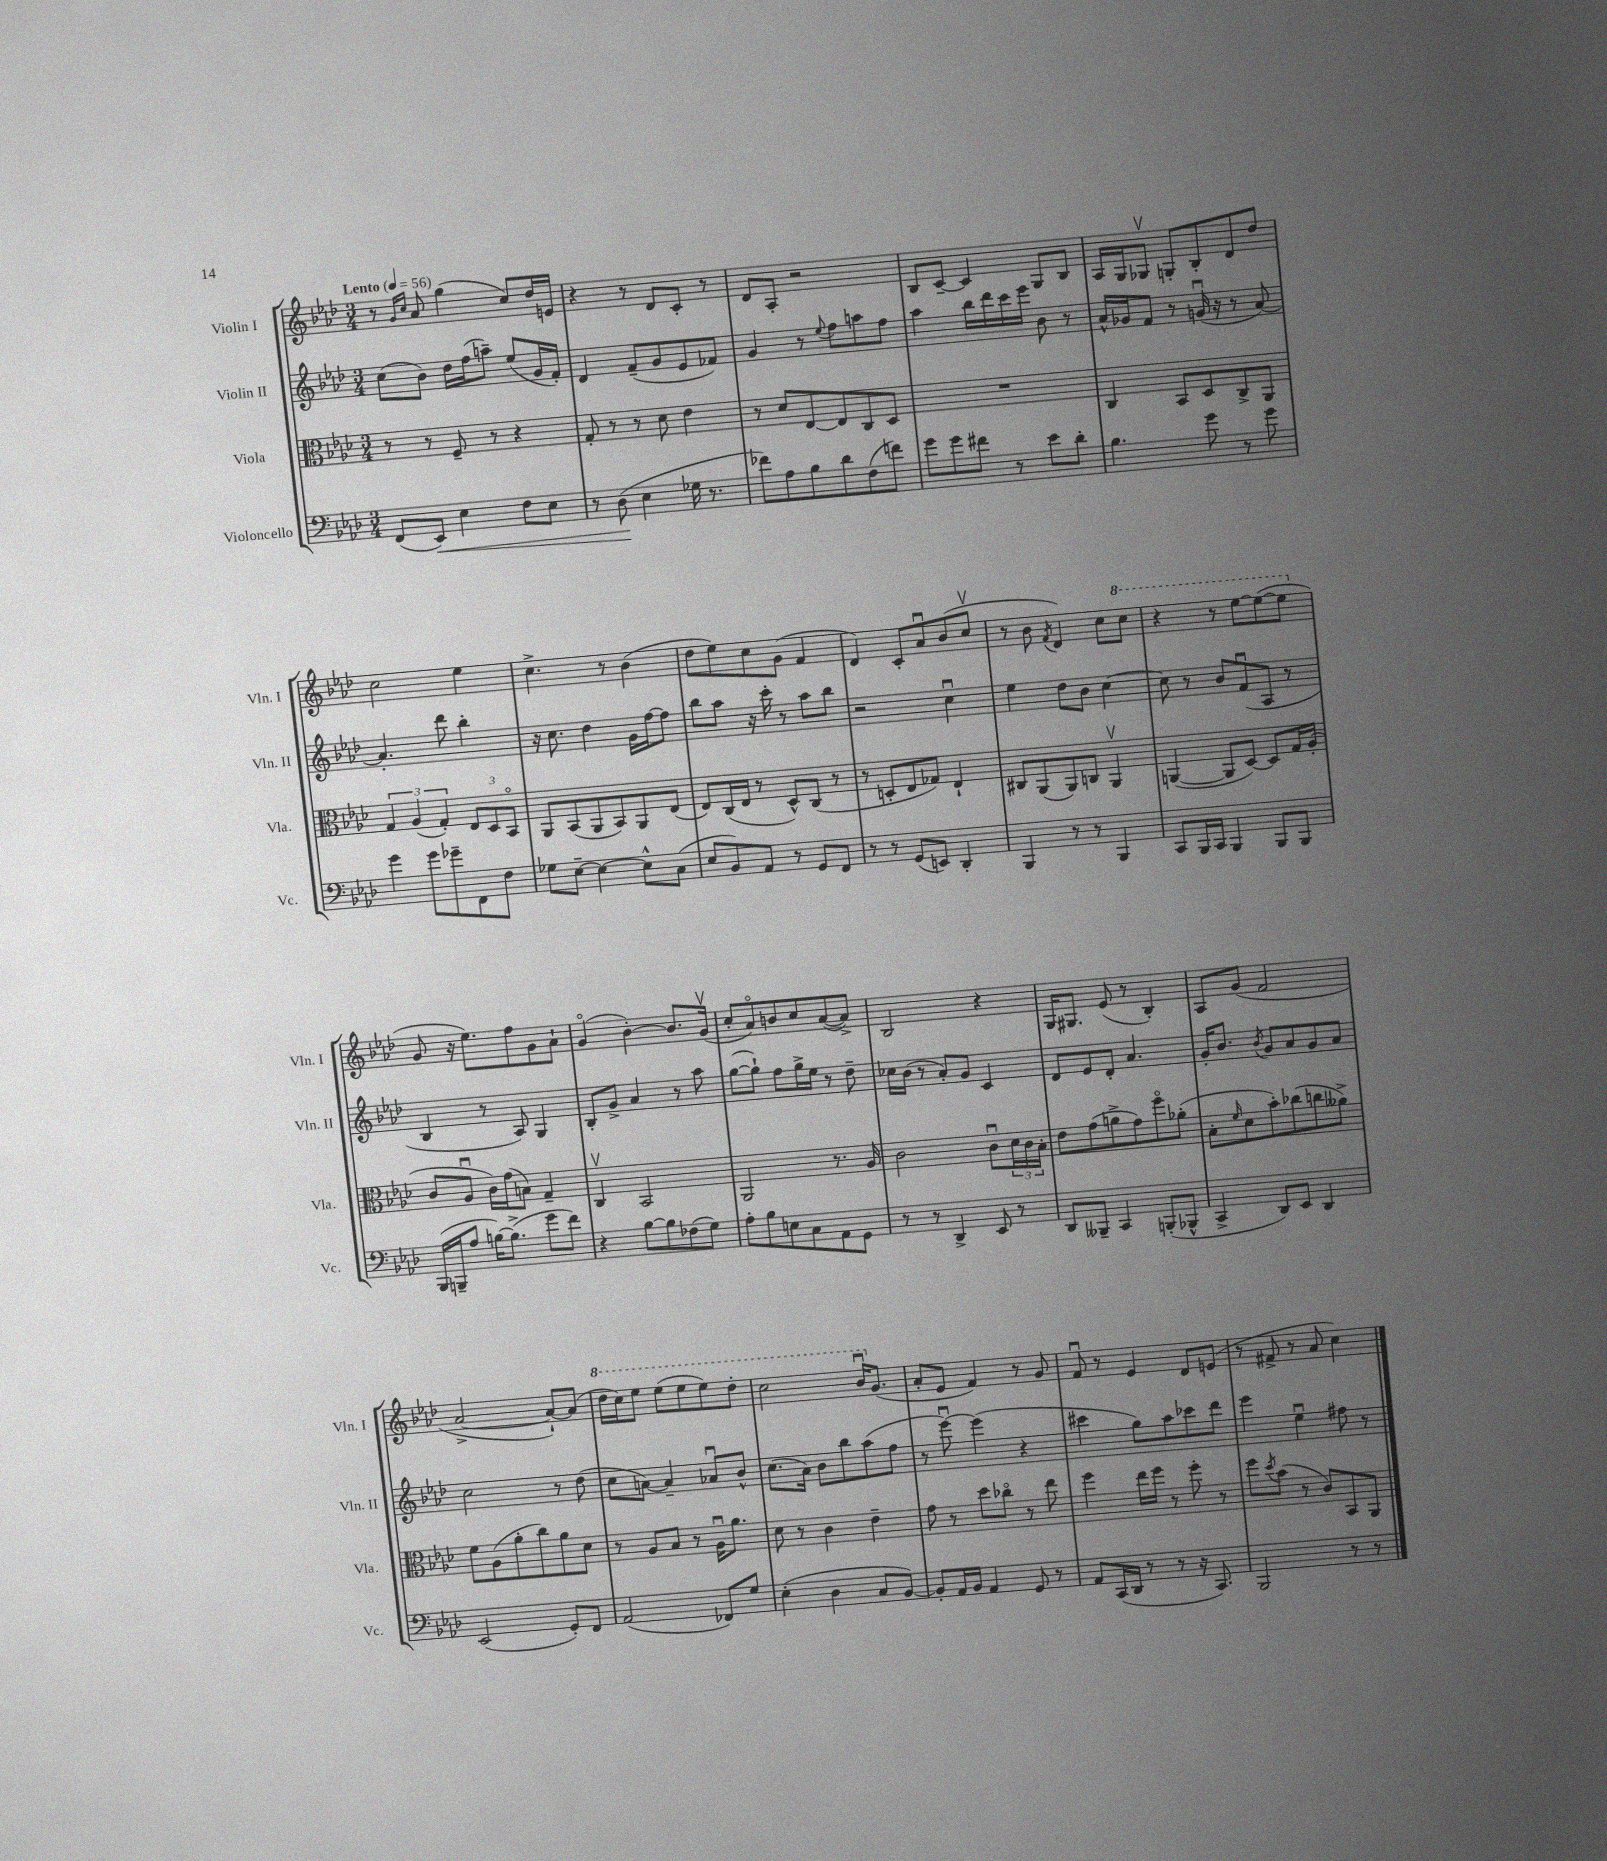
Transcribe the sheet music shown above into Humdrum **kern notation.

**kern	**kern	**kern	**kern
*staff4	*staff3	*staff2	*staff1
*clefF4	*clefC3	*clefG2	*clefG2
*k[b-e-a-d-]	*k[b-e-a-d-]	*k[b-e-a-d-]	*k[b-e-a-d-]
*M3/4	*M3/4	*M3/4	*M3/4
*MM56	*MM56	*MM56	*MM56
(8FF/L	8r	(8cc\L	8r
.	.	.	16qqg/LL
.	.	.	16qqcc/JJ
8EE-/J)	8r	8b-\J)	8a-/
4E-\	8F~/	16dd-\LL	(4gg\
.	.	(16ff\J	.
.	8r	8aa~\J)	.
8F\L	4r	(8ee-/L	8cc/L)
8E-\J	.	16g/L	16dd-/L
.	.	16f'/JJ)	16e/JJ
=	=	=	=
8r	8G'/	4d-/	4r
(8D-\	8r	.	.
4E-\	8r	(8f~/L	8r
.	8d-\	8g/	8d-/L
16G-\	4e-\	8e-/	8c'/J
8.r	.	.	.
.	.	8f-/J)	8r
=	=	=	=
8f-\L)	8r	4g/	8d-/L
8A-\	8d-/L	.	8A-'/J
8B-\	[8E-/	8r	2r
.	.	8qqee-/	.
8d-\	8E-/]	8ff\L	.
(8F\	8C/	8aa\	.
8f\J)	8D-/J	8ff\J	.
=	=	=	=
8g\L	2.r	4aa-\	8B-/L
8g\	.	.	[8c~/J
8f#\J	.	16bb-\LL	4c/]
.	.	16ddd-\	.
8r	.	16ccc\	.
.	.	16eee-\JJ	.
8e-\L	.	8b-\	8G/L
8d-'\J	.	8r	8B-/J
=	=	=	=
4.B-\	4C/	16a-^^/LL	16A-/LL
.	.	16g-/J	16G/J
.	.	8f/J	8G-v/J
.	8BB-/L	8r	8G'/L
8g\	8D-/	(16gu/	8B-'/
.	.	16r	.
8r	8C^/	8r	8d-/
8g\	8AA-/J	[8a-/)	8dd-/J
=	=	=	=
4g\	6G/	4.a-'/]	2cc\
.	(6A-/	.	.
8g\L	.	.	.
.	6G'/)	.	.
8g-~\	.	8ddd-\	.
8FF\	12E-/L	4bb-'\	4ee-\
.	12D-/	.	.
8F\J	.	.	.
.	12BB-o/J	.	.
=	=	=	=
8G-\L	8AA-/L	16r	4.cc^\
.	.	8.cc\	.
[8E-~\J	(8BB-/	.	.
4E-\_	8AA-/	4dd-\	.
.	8BB-/)	.	8r
8E-^^\]L	8AA-/	16g\LL	(4b-\
.	.	[16ff\J	.
(8C\J	(8E-/J	8ff\]J	.
=	=	=	=
8E-/L	8E-/L)	8bb-\L	8dd-\L
8BB-/)	(16C/L	8aa-\J	8ee-\)
.	16E-/JJ	.	.
8AA-/J	8r	16r	8cc\
.	.	16ccc'\	.
8r	8D-^^/L)	8r	(8g\J
8GG/L	(8C/J	8aa-\L	4f/
8FF/J	8r	8bb-\J	.
=	=	=	=
8r	8r	2r	4d-/)
8r	8D'/L	.	.
(8GG/L	8E-/	.	8c'/L
8EE/J)	8G-/J)	.	8a-u/
4DD-'/	4E-`/	4ccu\	(8b-/
.	.	.	8ccv/J
=	=	=	=
4BBB-/	8C#/L	4ee-\	8r
.	(8AA-/	.	8b-\
.	.	.	8qf/
8r	8AA-/)	8dd-\L	4d-/)
8r	8C/J	8b-\J	.
4BBB-/	4AA-v/	[4cc\	8cc\L
.	.	.	8ccc\J
=	=	=	=
8CC/L	([4AA/	8cc\]	4r
16BBB-/L	.	8r	.
16CC/JJ	.	.	.
4BBB-/	8AA/]L	8b-/L	8r
.	[8D-/J)	(8fu/	[8eee-\L
8BBB-/L	8D-/]L	8A-/J	(8eee-\_
8BBB-/J	16G/L	8r	8eee-\]J
.	(16A-'/JJ	.	.
=	=	=	=
(16BBB-/LL	8c/L	4B-/	8g/
16BBB~/J	.	.	.
8A-/J	8A-u/J	.	16r
.	.	.	8.ee-\L)
[16B\LK)	16c\LL)	8r	.
(8.B^\]J	(16g\J	.	.
.	8B\J)	8A-/)	8ff\
8g\L	4G~/	4G/	8g\
8f\J)	.	.	8a-`\J
=	=	=	=
4r	4Cv/	8B-'/L	(4go/
.	.	8g^/J	.
[8B-\L	2BB-/	4a-/	[4b-'\)
8B-\]	.	.	.
(8F-\	.	8r	8.b-/]L
8G\J)	.	8aa-\	.
.	.	.	(16gv/Jk
=	=	=	=
8A-'\L	2AA-/	([8gg\L	8cc'/L
8B-\	.	8gg`\]J)	8a-o/)
8E\	.	8ff\L	8b/
8C\	.	16gg^\L	8cc/
.	.	16ee-\JJ	.
8AA-\	8.r	8r	([8a-/
8GG\J	.	8dd-~\	8a-^/]J)
.	16A-/	.	.
=	=	=	=
8r	2c\	16cc-\LL	2B-/
.	.	(16b-\JJ	.
8r	.	8r	.
4DD-^/	.	8a-'/L)	.
.	.	8g/J	.
8EE-/	8cu\L	4c/	4r
8r	24d-\L	.	.
.	24c\	.	.
.	24B-'\JJ	.	.
=	=	=	=
8DD-/L	8e-\L	8d-/L	16G/LK
.	.	.	8.G#/J
8BBB--~/J	(8g\	8e-/	.
4CC/	8a^\	8d-'/J	(8e-/
.	8g\)	4.a-/	8r
(8BBB'/L	8ffo\	.	4B-'/)
8BBB-^^/J	(8a-'\J	.	.
=	=	=	=
4CC^/	8B-'\L	16g'/LK	8A-/L
.	.	8.b-/J	.
.	16qqf/	.	.
.	8d-\	.	(8g/J
.	.	8qb-/	.
8DD-/L)	8b-'\)	8g/L	2f/
8EE-/J	(8cc-\	8a-/	.
4DD-/	8cc\	8g/	.
.	8a--^\J)	8a-/J	.
=	=	=	=
(2EE-/	8f\L	2cc\	[2a-^/
.	(8A-\	.	.
.	8a-'\	.	.
.	8cc\)	.	.
8GG'/L)	8a-\	8r	8a-`/_L)
8FF/J	8d-\J	(8dd-\	(8a-/]J
=	=	=	=
(2AA-/	8r	8cc\L	16ddd-\LL
.	.	.	16ccc\J)
.	8A-/L	[8a\J)	8eee-\J
.	8B-/J	4a~/]	(8eee-\L
.	8r	.	8eee-\
8FF-/L)	16A-u\LK	8a-u/L	8eee-\)
.	8.a-\J	.	.
8G/J	.	8b-^^/J	8ddd-'\J
=	=	=	=
(4E-'\	8d-\	(8.cc\L	2ccc\
.	8r	.	.
.	.	16a-\Jk)	.
4D-\	4c\	8b-\L	.
.	.	8bb-\	.
8C/L	4e-~\	(8aa-\	16bb-u/LK
.	.	.	(8.g/J
[8BB-/J)	.	8ff\J	.
=	=	=	=
8BB-'/]L	8g\	8r	8a-'/L
16AA-/L	8r	[8eee-u\)	8e-/J
16BB-/JJ	.	.	.
4AA-/	8dd-\L	(4eee-\]	4f/)
.	8cc-o\J	.	.
8GG/	8r	4r	8r
8r	8ee-\	.	8g/
=	=	=	=
8AA-/L	4ff\	4ccc#\	8fu/
(16CC/L	.	.	8r
16DD-/JJ	.	.	.
8r	16ee-\LL	8gg\L)	4e-/
.	16ff\JJ	.	.
8r	8r	8aa-\	.
16r	8ff'\	8ccc-\	8d-/L
8.CC/)	.	.	.
.	8r	8ddd-\J	(8e/J
=	=	=	=
2BBB-/	8ff\L	4eee-\	8r
.	8qdd-/	.	.
.	(8b-\J	.	8f#^/
.	8r	4ee-u\	8r
.	8c/L)	.	8a-/
8r	8BB-/	8ff#\	4cc\)
8r	8AA-/J	8r	.
==	==	==	==
*-	*-	*-	*-
